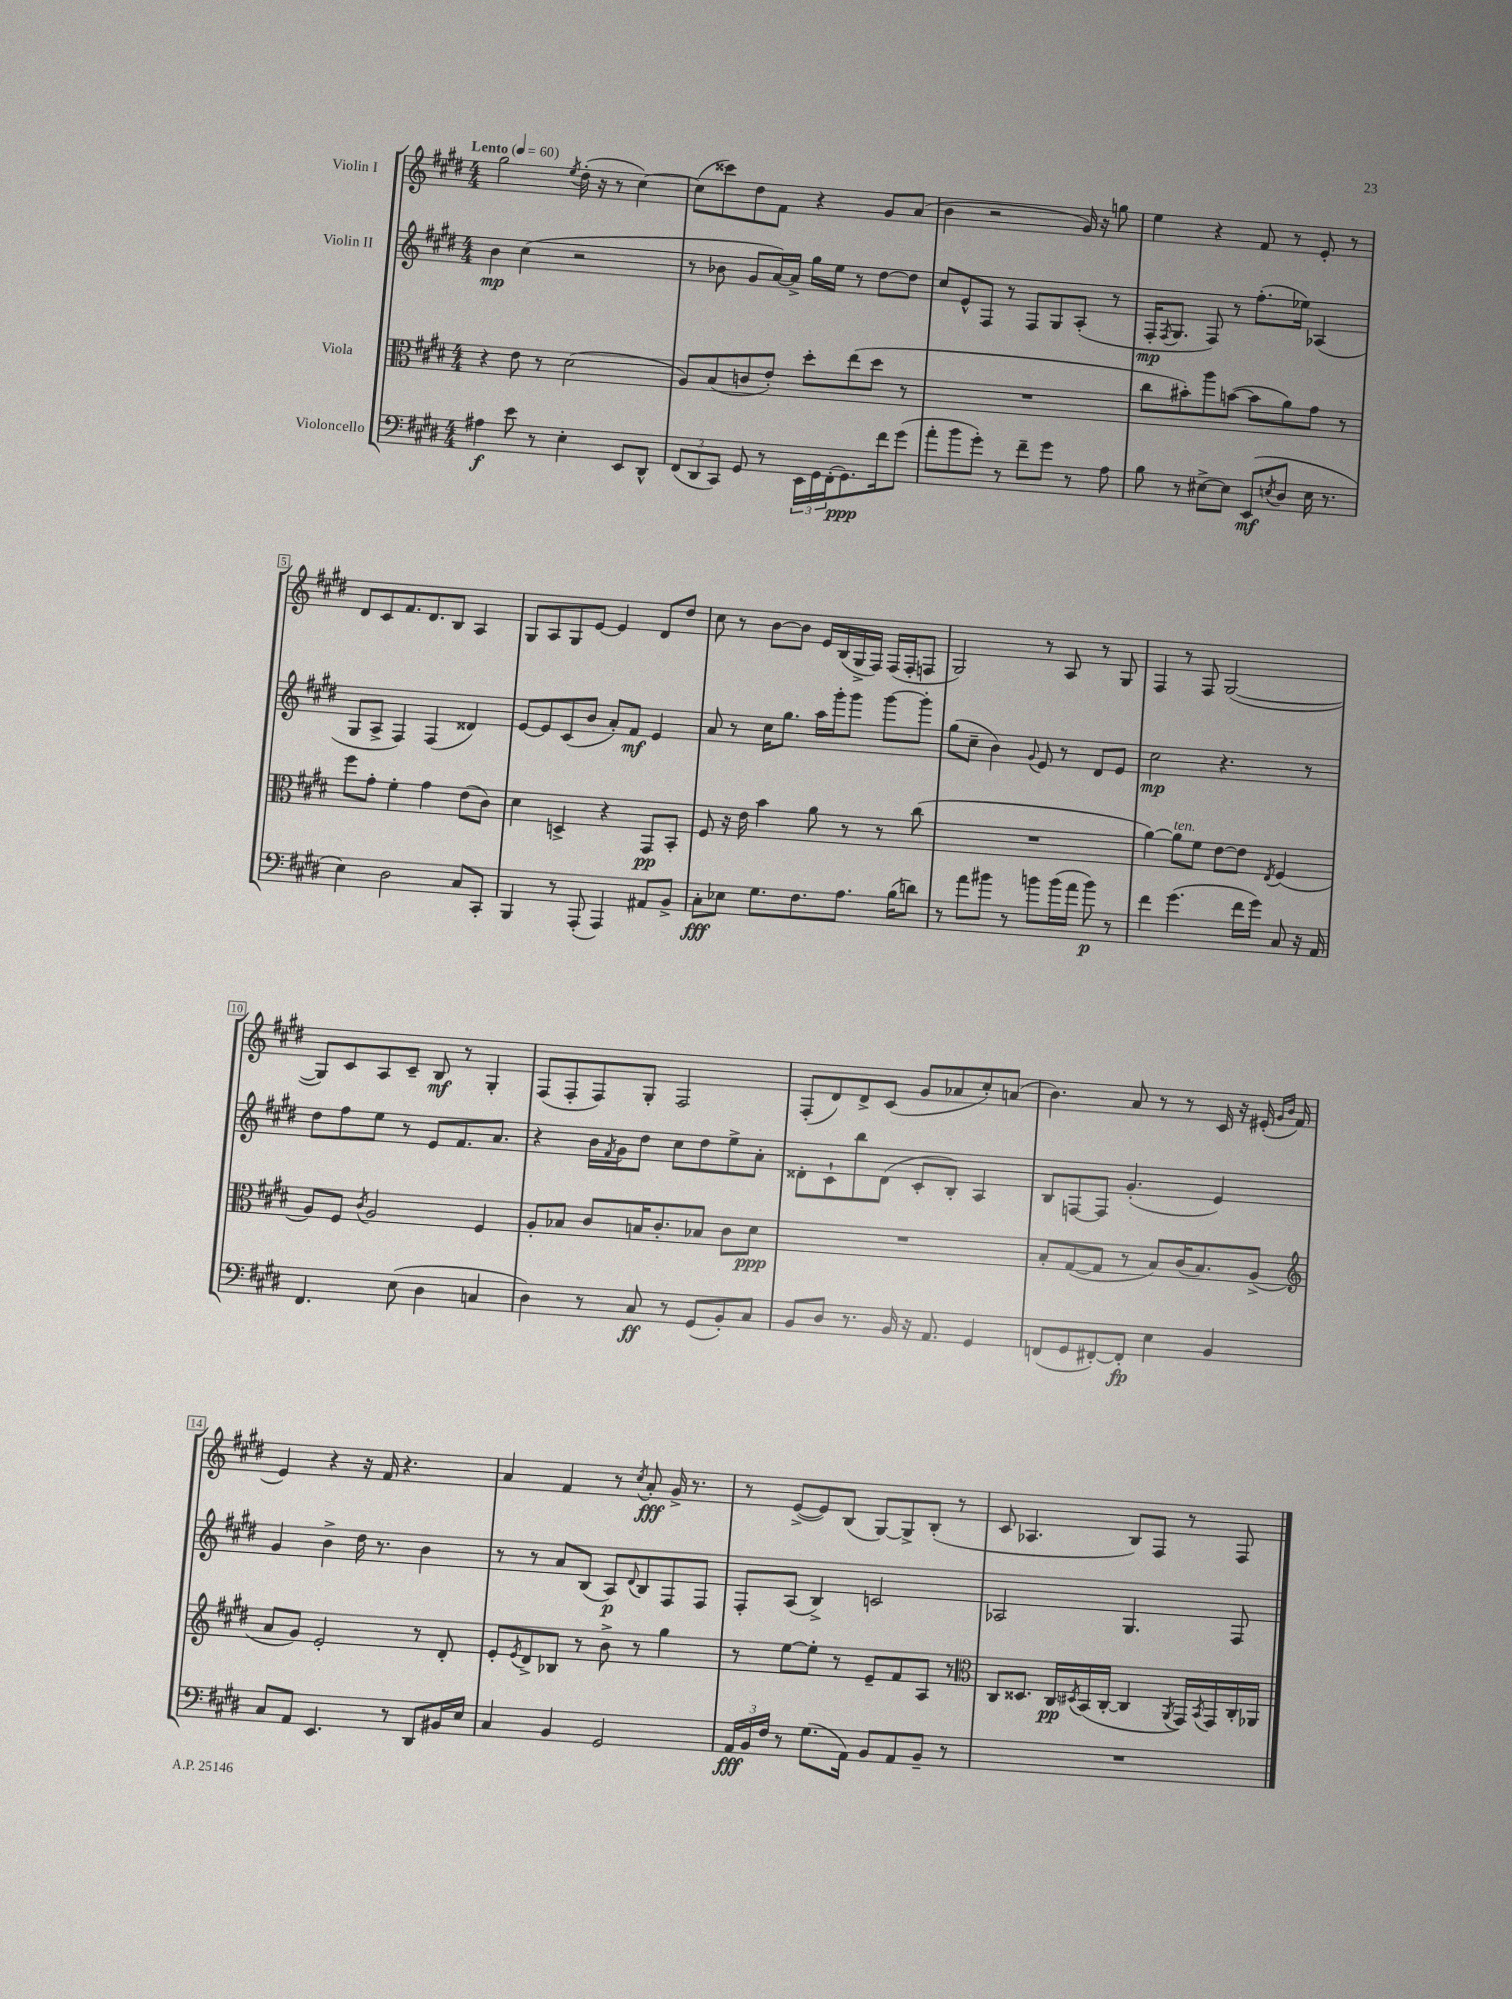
<<
\new StaffGroup <<
\new Staff = "s0" \with { instrumentName = "Violin I" } {
    \clef treble \key e \major \numericTimeSignature \time 4/4 \tempo "Lento" 4 = 60
    gis''2 \acciaccatura { e''8 } dis''16-.( r16 r8 cis''4~) |
    cis''8( cisis'''8) dis''8 fis'8 r4 gis'8 a'8( |
    b'4 r2 gis'16) r16 g''8 |
    e''4 r4 fis'8 r8 e'8-. r8 |
    dis'8 cis'8 fis'8. dis'8. b8 a4 |
    gis8 a8 gis8 e'8~ e'4 dis'8 dis''8 |
    cis''8 r8 b'8~ b'8 e'16 b16( gis16-> fis16) fis16( fis16-. f8 |
    gis2) r8 a8 r8 gis8 |
    fis4 r8 fis8 gis2~( |
    gis8) cis'8 a8 cis'8-- b8\mf r8 gis4-. |
    fis8( fis8-. fis8) gis8-. fis2 |
    fis8-.( dis'8) dis'8-> cis'8( gis'8 aes'8 cis''8-.) a'8( |
    b'4.) a'8 r8 r8 cis'16 r16 eis'16-.( \grace { gis'16 b'16 } fis'16 |
    e'4) r4 r16 fis'16 r4. |
    a'4 fis'4 r8 \acciaccatura { cis''8 } a'8-.\fff gis'16-> r8. |
    r8 e'8~->( e'8) b8( gis8~) gis8-> b8-.( r8 |
    cis'8 aes4. b8) fis8 r8 fis8 \bar "|." |
}
\new Staff = "s1" \with { instrumentName = "Violin II" } {
    \clef treble \key e \major \numericTimeSignature \time 4/4
    b'4\mp cis''4( r2 |
    r8 bes'8 gis'8 a'16~) a'16-> gis''16 e''16 r8 dis''8~ dis''8 |
    cis''8 e'8-^ fis8 r8 fis8 gis8 a8-.( r8 |
    fis16-.\mp \acciaccatura { fis8 } gis8. fis8) r8 fis''8.-.( ees''16) aes4( |
    gis8 a8-> fis4) fis4( disis'4) |
    e'8~ e'8 cis'8( b'8 a'8-.) fis'8\mf e'4 |
    a'8 r8 cis''16 gis''8. a''16 gis'''16-. gis'''8 gis'''8~ gis'''8-. |
    gis''8( cis''8-- b'4) \appoggiatura { gis'8 } e'8 r8 dis'8 e'8 |
    cis''2\mp r4. r8 |
    dis''8 fis''8 e''8 r8 e'8 fis'8. a'8. |
    r4 b'16 \acciaccatura { fis'8 } gis'16 dis''8 cis''8 dis''8 e''8-> a'8-. |
    disis'8-. cis'8-! b''8 disis'8( cis'8-. b8-.) a4 |
    b8 f8~ f8 gis'4.-.( e'4) |
    gis'4 b'4-> dis''16 r8. b'4 |
    r8 r8 a'8 b8( a8\p) \appoggiatura { dis'8 } b8 fis8 fis8 |
    fis8-. a8( b4->) c'2 |
    aes2 gis4. fis8 \bar "|." |
}
\new Staff = "s2" \with { instrumentName = "Viola" } {
    \clef alto \key e \major \numericTimeSignature \time 4/4
    r4 e'8 r8 dis'2( |
    a8) b8( c'8 e'8-.) dis''8-. e''8( dis''8 r8 |
    R1 |
    cis''8 bis'8-.) a''8 b'8~( b'8 a'8) gis'8 r8 |
    fis''8 gis'8-. fis'4-. gis'4 e'8( cis'8) |
    dis'4 d4-> r4 gis,8\pp b,8-. |
    fis8 r16 e'16 b'4 a'8 r8 r8 cis''8( |
    R1 |
    a'4~) a'8^\markup { \italic "ten." } fis'8 e'8~ e'8 \acciaccatura { e8 } fis4( |
    a8) fis8 \acciaccatura { cis'8 } a2 fis4 |
    a8-. bes8 cis'8 b16 cis'8.-. bes8 cis'8 dis'8\ppp |
    R1 |
    b8-. gis8~( gis8 r8 b8) cis'16( b8.) a8->( |
    \clef treble a'8 gis'8) e'2-. r8 dis'8-. |
    e'8-. \acciaccatura { e'8 } dis'8-> bes8 r8 b'8-> r8 gis''4 |
    r8 e''8~ e''8-. r8 e'8-- fis'8 a8 r8 |
    \clef alto cis8 disis8. cis16\pp \acciaccatura { dis8 } b,16( cis16~-. cis4 \acciaccatura { a,8 } gis,16) \acciaccatura { b,8 } gis,16 cis16-. aes,16 \bar "|." |
}
\new Staff = "s3" \with { instrumentName = "Violoncello" } {
    \clef bass \key e \major \numericTimeSignature \time 4/4
    ais4\f e'8 r8 e4-. e,8 dis,8-^ |
    \tuplet 3/2 { fis,8( dis,8 cis,8) } gis,8 r8 \tuplet 3/2 { e,16 gis,16 fis,16-.( } gis,8.\ppp) fis'16 gis'8( |
    a'8-. b'8 gis'8-.) r8 fis'8-- gis'8 r8 a8 |
    b8 r8 eis8~-> eis8 e,8\mf( \acciaccatura { e8 } dis8 e16 r8. |
    e4) dis2 cis8 cis,8-. |
    b,,4 r8 a,,8-.( a,,4) ais,8 b,8-> |
    cis8-.\fff ees8 gis8. fis8. a8. b16( d'8) |
    r8 a'8 bis'8 r8 b'8 b'16( a'16 b'8\p) r8 |
    fis'4 gis'4.( fis'16 gis'16) cis8 r16 a,16 |
    fis,4. e8( dis4 c4 |
    dis4) r8 cis8\ff r8 gis,8( b,8-.) cis8 |
    b,8 dis8 r8. b,16 r16 a,8. gis,4 |
    f,8( gis,8 fis,8~-.) fis,8-.\fp e4 b,4 |
    cis8 a,8 e,4. r8 dis,8 bis,16 e16 |
    cis4 b,4 gis,2 |
    \tuplet 3/2 { a,16\fff b,16 fis16 } r8 gis8.( a,16) b,8 a,8 b,8-- r8 |
    R1 \bar "|." |
}
>>
>>
\layout { \context { \Score \override BarNumber.stencil = #(make-stencil-boxer 0.1 0.3 ly:text-interface::print) } }
